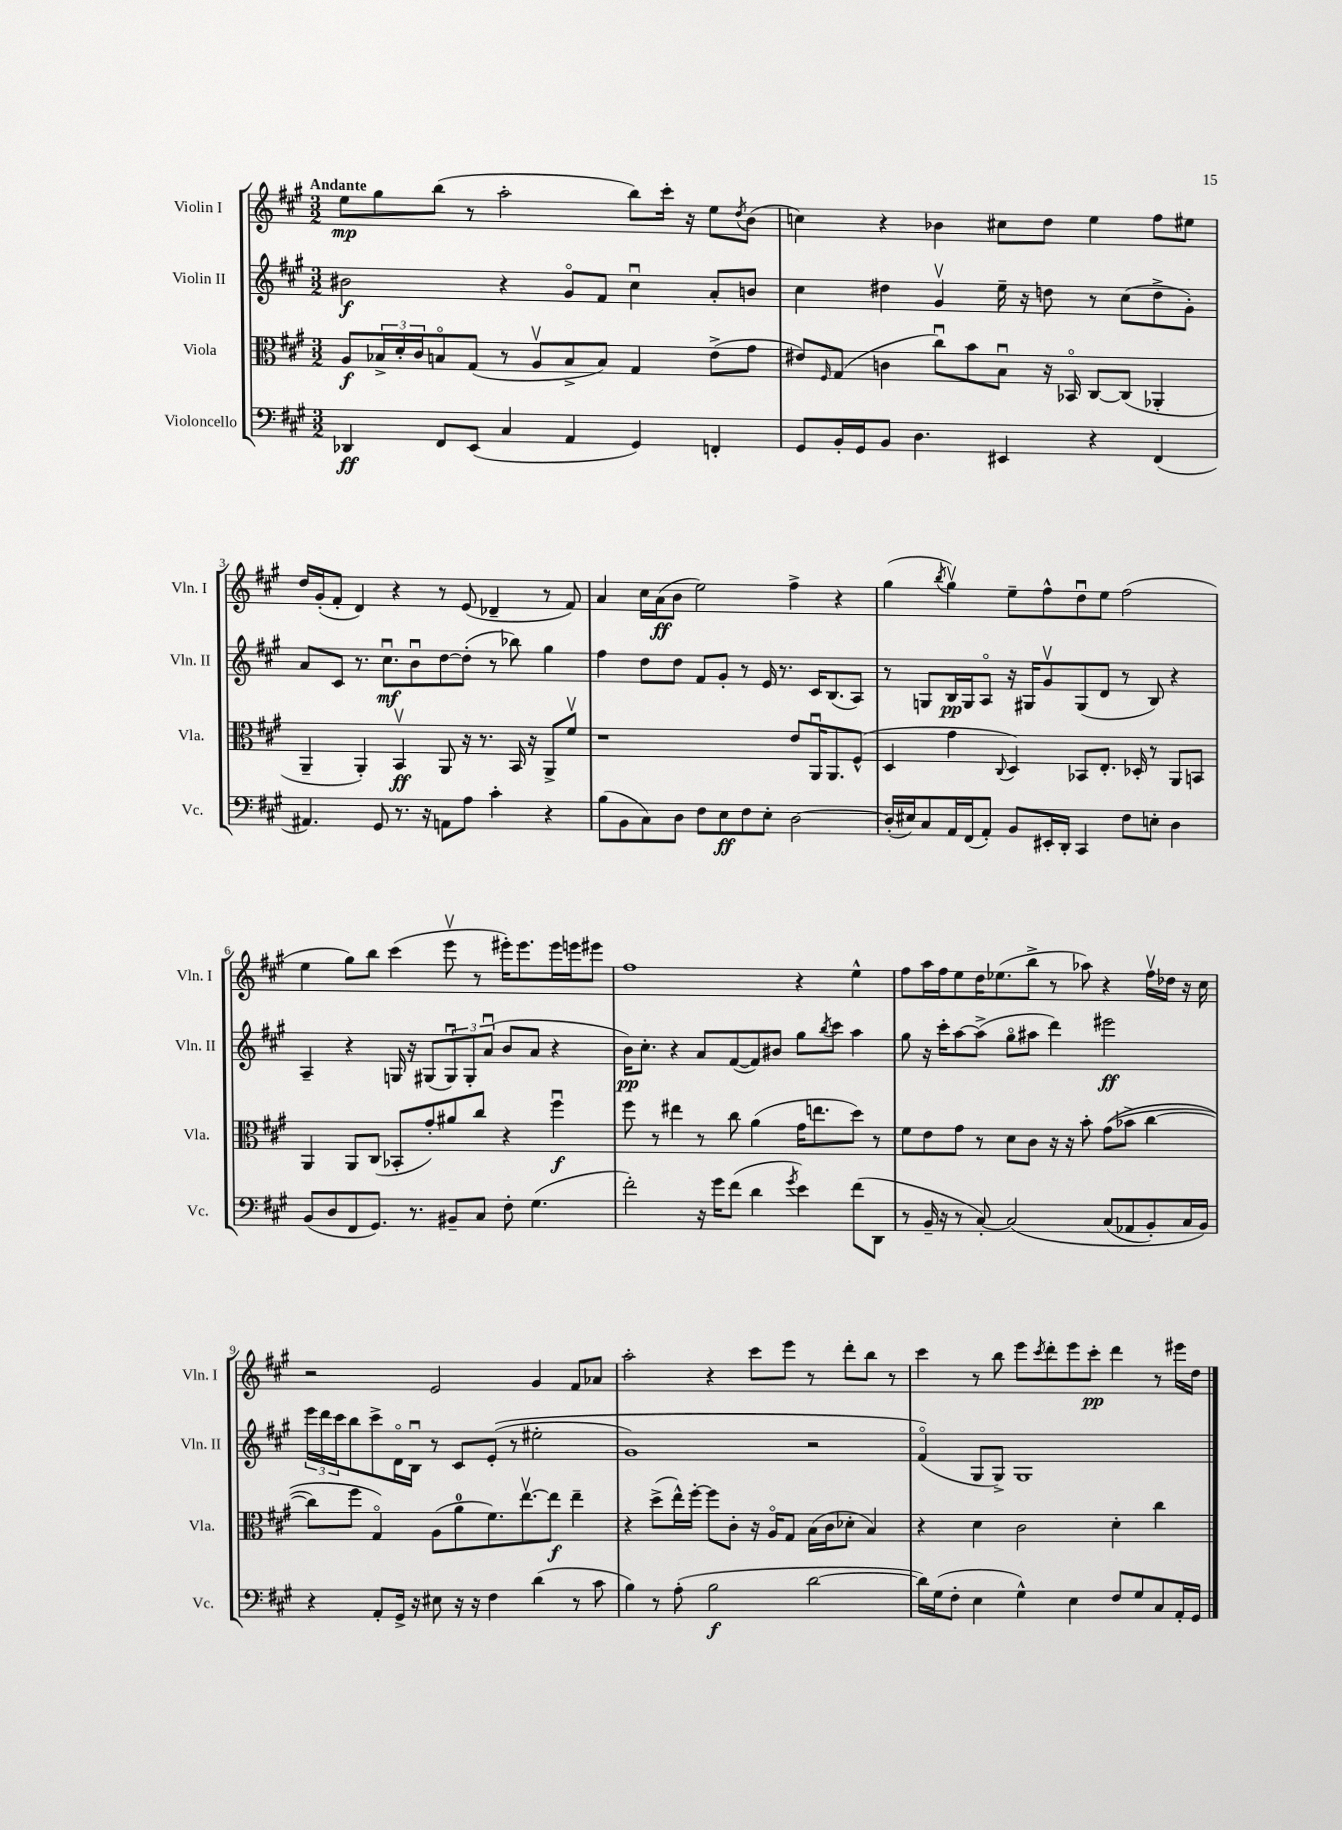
<<
\new StaffGroup <<
\new Staff = "s0" \with { instrumentName = "Violin I" shortInstrumentName = "Vln. I" } {
    \clef treble \key a \major \numericTimeSignature \time 3/2 \tempo "Andante"
    e''8\mp gis''8 b''8( r8 a''2-. b''8) cis'''16-. r16 e''8 \acciaccatura { d''8 } b'8( |
    c''4) r4 bes'4 cis''8 d''8 e''4 fis''8 eis''8 |
    d''16 gis'16-.( fis'8-. d'4) r4 r8 e'8( des'4-- r8 fis'8) |
    a'4 cis''16 a'16\ff( b'8 e''2) fis''4-> r4 |
    gis''4( \acciaccatura { b''8 } gis''4\upbow) e''8-- fis''8-^ d''8\downbow e''8 fis''2( |
    e''4 gis''8) b''8 cis'''4( e'''8\upbow r8 eis'''16-.) eis'''8. eis'''16 e'''16 eis'''8 |
    fis''1 r4 e''4-^ |
    fis''8 a''16 fis''16 e''8 d''16 ees''8.( b''8-> r8 aes''8) r4 fis''16\upbow des''16 r16 cis''16 |
    r2 e'2 gis'4 fis'8 aes'8 |
    a''2-. r4 cis'''8 e'''8 r8 d'''8-. b''8 r8 |
    cis'''4 r8 b''8 e'''8 \acciaccatura { cis'''8 } d'''8-. e'''8 cis'''8-.\pp d'''4 r8 eis'''16 d''16 \bar "|." |
}
\new Staff = "s1" \with { instrumentName = "Violin II" shortInstrumentName = "Vln. II" } {
    \clef treble \key a \major \numericTimeSignature \time 3/2
    bis'2\f r4 gis'8\flageolet fis'8 cis''4\downbow a'8-. b'8 |
    cis''4 dis''4 gis'4\upbow e''16-- r16 d''8 r8 cis''8( d''8-> gis'8-.) |
    a'8 cis'8 r8. cis''8.\downbow\mf b'8\downbow d''8~ d''8-.( r8 bes''8) gis''4 |
    fis''4 d''8 d''8 fis'8 gis'8-. r8 e'16 r8. cis'16 b8.( a8) |
    r8 g8 b16\pp g16 a8\flageolet r16 gis16 gis'8\upbow gis8( d'8 r8 b8) r4 |
    a4-- r4 g16 r16 gis8( \tuplet 3/2 { gis8\downbow) gis8-. a'8\downbow( } b'8 a'8 r4 |
    b'16\pp) cis''8.-. r4 a'8 fis'8~( fis'8) bis'8 gis''8 \acciaccatura { b''8 } cis'''8 a''4 |
    gis''8 r16 cis'''16-. a''8~ a''8->( gis''8\flageolet ais''8 d'''4) eis'''2\ff |
    \tuplet 3/2 { e'''16 d'''16 cis'''16 } b''8 cis'''8-> d'16\flageolet b16\downbow r8 cis'8 e'8-.(\( r8 eis''2-. |
    gis'1) r2 |
    fis'4\flageolet(\) gis8 gis8->) gis1 \bar "|." |
}
\new Staff = "s2" \with { instrumentName = "Viola" shortInstrumentName = "Vla." } {
    \clef alto \key a \major \numericTimeSignature \time 3/2
    a8\f \tuplet 3/2 { bes16-> d'16-. cis'16 } b8\flageolet gis8( r8 a8\upbow b8-> b8) gis4 e'8->( gis'8 |
    eis'8) \grace { fis16 } gis8( c'4 cis''8\downbow) b'8 b8\downbow r16 bes,16\flageolet cis8~ cis8( aes,4-. |
    a,4-- a,4-.) b,4\upbow\ff a,8 r16 r8. b,16 r16 a,8-> fis'8\upbow |
    r1 e'8 a,16\downbow a,8. fis8-^( |
    d4 gis'4 \appoggiatura { cis8 } d4) bes,8 e8.-. des16-. r8 a,8 b,8 |
    a,4 a,8 cis8( bes,8-. gis'8-.) ais'8 cis''8 r4 fis''4\downbow\f |
    fis''8 r8 eis''4 r8 cis''8 a'4( gis'16 e''8. d''8) r8 |
    fis'8 e'8 gis'8 r8 d'8 cis'8 r16 r16 b'8-. gis'8(\( bes'8-> cis''4~ |
    cis''8) fis''8 gis4\flageolet\) a8( a'8-0 fis'8.) e''8.~\upbow e''8\f e''4-- |
    r4 d''8->( e''16-^) fis''16~-. fis''8 cis'8-. r16 a16\flageolet gis8 b16( cis'16 des'8-. b4) |
    r4 d'4 cis'2 d'4-. cis''4 \bar "|." |
}
\new Staff = "s3" \with { instrumentName = "Violoncello" shortInstrumentName = "Vc." } {
    \clef bass \key a \major \numericTimeSignature \time 3/2
    des,4\ff fis,8 e,8( cis4 a,4 gis,4) f,4-. |
    gis,8 b,16-. gis,16 b,8 d4. eis,4 r4 fis,4( |
    ais,4.) gis,8 r8. r16 a,8 a8 cis'4-. r4 |
    b8( b,8 cis8) d8 fis8 e8\ff fis8 e8-. d2~ |
    d16-.( eis16) cis8 a,16 fis,16( a,8-.) b,8 eis,16-. d,16-. cis,4 fis8 e8-. d4 |
    b,8( d8 fis,8 gis,8.) r8. bis,8-- cis8 fis8-. gis4.( |
    fis'2-.) r16 gis'16 fis'8( d'4 \acciaccatura { gis'8 } e'4) fis'8( d,8 |
    r8 b,16-- r16 r8 cis8~-.) cis2\( cis8( aes,8 b,8-.) cis16 b,16\) |
    r4 a,8-. gis,16-> r16 eis8 r16 r16 fis4 d'4( r8 cis'8 |
    b4) r8 a8-.( b2\f d'2~ |
    d'16) gis16( fis8-. e4 gis4-^) e4 fis8 gis8 cis8 a,16-. gis,16 \bar "|." |
}
>>
>>
